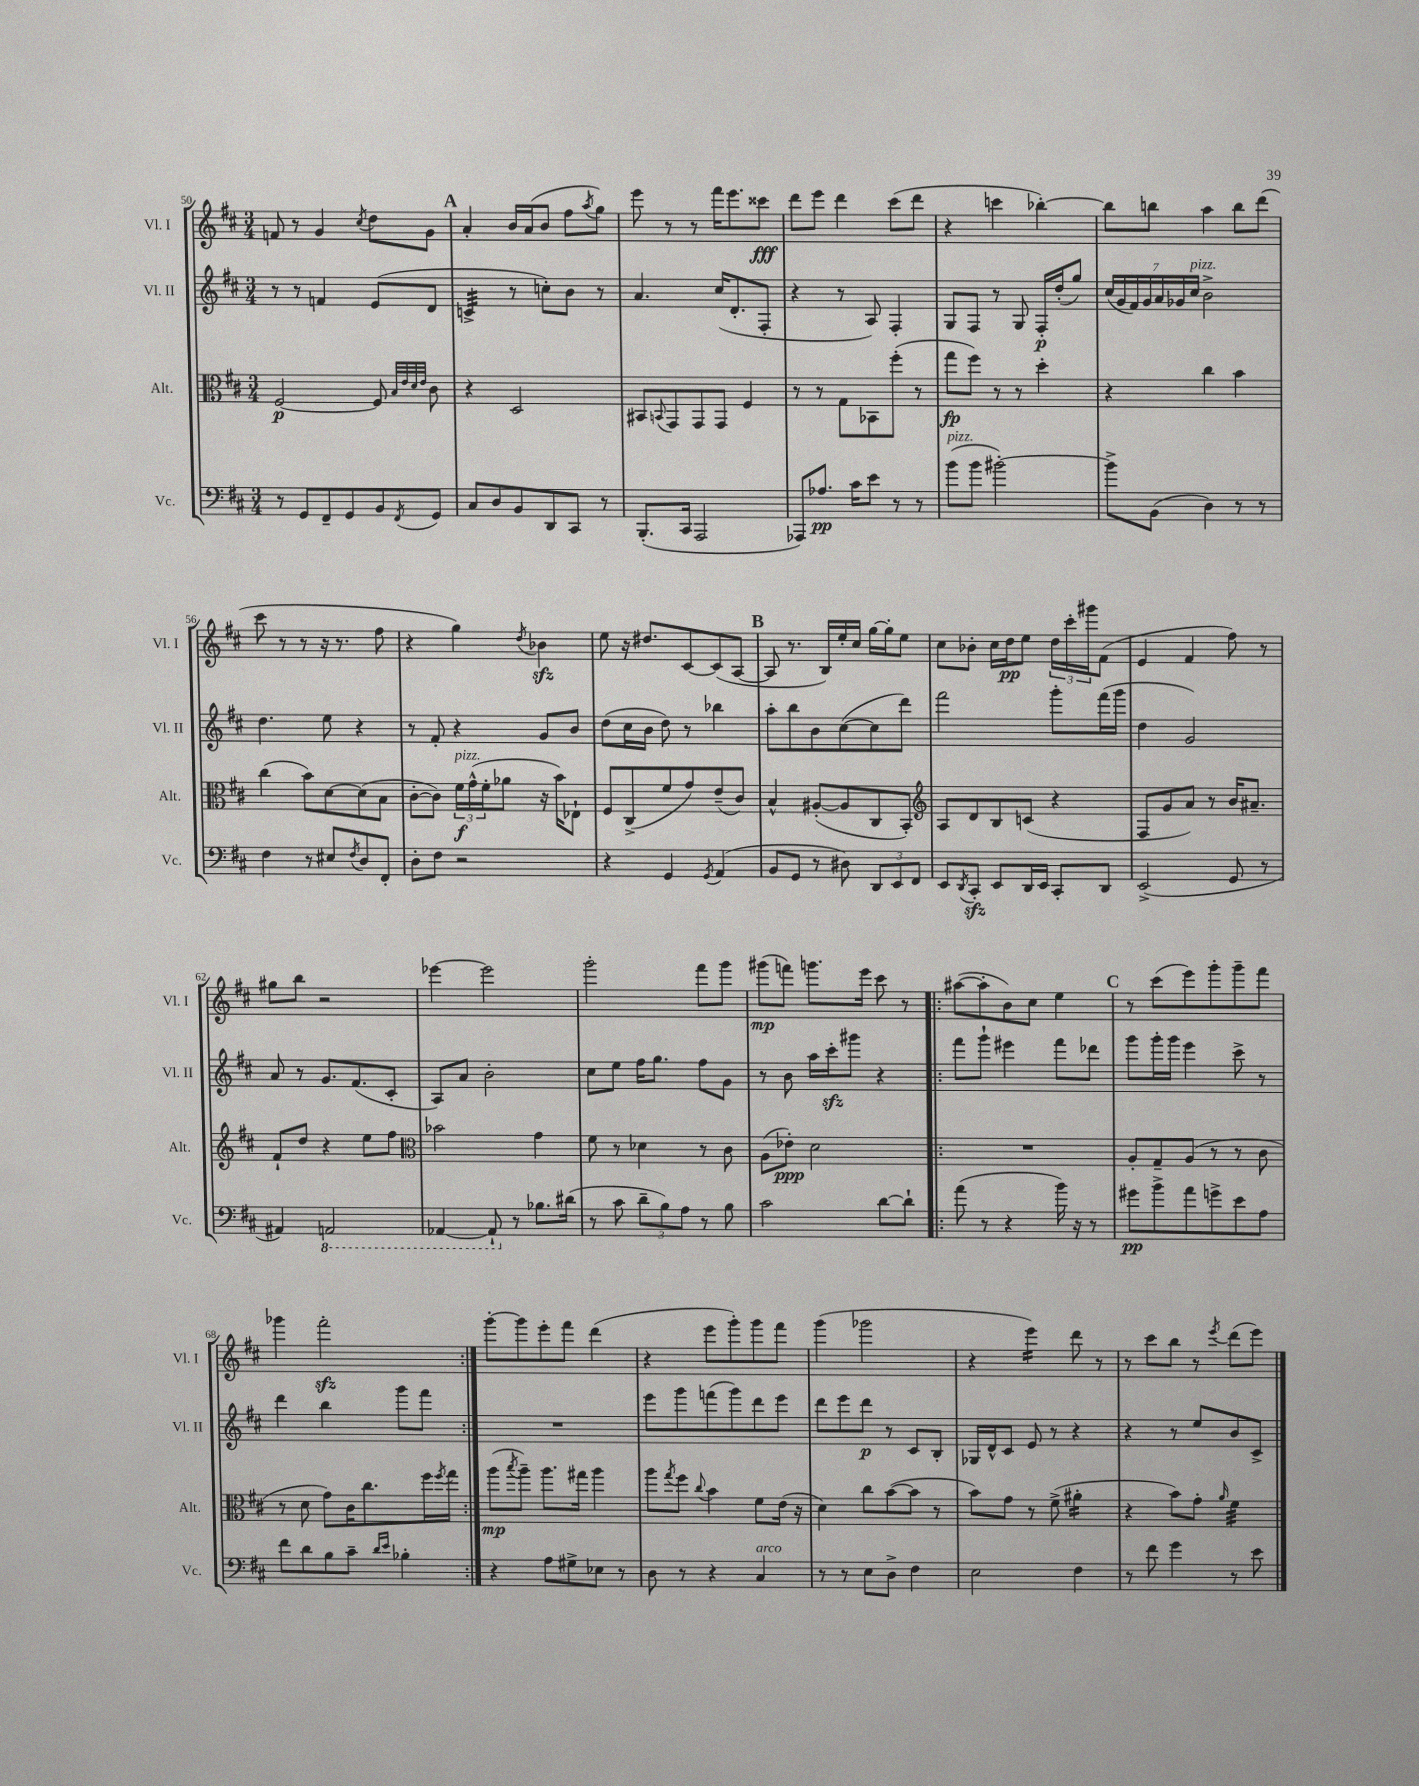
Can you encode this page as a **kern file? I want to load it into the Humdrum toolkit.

**kern	**kern	**kern	**kern
*staff4	*staff3	*staff2	*staff1
*clefF4	*clefC3	*clefG2	*clefG2
*k[f#c#]	*k[f#c#]	*k[f#c#]	*k[f#c#]
*M3/4	*M3/4	*M3/4	*M3/4
8r	[2F#/	8r	8f/
8GG/L	.	8r	8r
8FF#~/	.	4f/	4g/
8GG/	.	.	.
.	.	.	8qcc#/
8BB/	8F#/]	(8e/L	8dd\L
.	32qqB/LLL	.	.
.	32qqe/	.	.
.	32qqd/	.	.
8qFF#/	32qqe/JJJ	.	.
8GG/J	8c#\	8d/J	8g\J
=	=	=	=
8C#/L	4r	4c^/	4a'/
8D/	.	.	.
8BB/	2D/	8r	16b/LL
.	.	.	(16a/J
8DD/	.	8cc'\L)	8b/J
8CC#/J	.	8b\J	8ff#\L
.	.	.	8qaa/
8r	.	8r	8gg\J)
=	=	=	=
(8.BBB'/L	8BB#/L	4.a/	8eee\
.	8qqBB/	.	.
.	8GG/	.	8r
16CC#/Jk	.	.	.
2AAA/	8GG/	.	8r
.	8GG/J	(16cc#/LK	16fff#\LK
.	.	8.d'/	8.eee\
.	4F#/	.	.
.	.	8F#'/J	8ccc##\J
=	=	=	=
8AAA-/L)	8r	4r	8ddd\L
8.A-/J	8r	.	8eee\J
.	8G\L	8r	4ddd\
16c#\LK	.	.	.
8e\J	8BB-\	8A/)	.
8r	(8ff#'\J	4F#'/	(8ccc#\L
8r	8r	.	8ddd\J
=	=	=	=
(8b\L	8gg\L	8G/L	4r
8b\J	8ff#\J)	8F#/J	.
[2b#'\)	8r	8r	4ccc\
.	8r	8G/	.
.	4dd'\	16F#'/LL	[4bb-'\)
.	.	(16dd'/J	.
.	.	8gg/J)	.
=	=	=	=
8b#^\]L	4r	(28cc#/LL	8bb-\]L
.	.	28g/	.
.	.	28f#/)	.
.	.	28g/	.
(8BB\J	.	.	8bb\J
.	.	28a/	.
.	.	28g-/	.
.	.	28cc#/JJ	.
4D\)	4cc#\	2b^\	4aa\
8r	4b\	.	8bb\L
8r	.	.	(8ddd\J
=	=	=	=
4F#\	(4cc#\	4.dd\	8ccc#\
.	.	.	8r
8r	8b\L)	.	8r
8E#/L	[8d\	8ee\	16r
.	.	.	8.r
8qF#/	.	.	.
8D/	(8d\]	4r	.
8FF#'/J	8B\J	.	8ff#\
=	=	=	=
8D'\L	[8c#'\L	8r	4r
8F#\J	8c#\]J)	8f#'/	.
2r	24f#\LL	4r	4gg\)
.	(24g^^\	.	.
.	24f#'\J	.	.
.	8a-\J	.	.
.	.	.	8qdd/
.	16r	8g/L	4b-\
.	16b\LK)	.	.
.	8E-`\J	8b/J	.
=	=	=	=
4r	8F#/L	(8dd\L	8ee\
.	(8C#^/	16cc#\L	16r
.	.	16b\JJ	8.dd#/L
4GG/	8f#/	8dd\)	.
.	8g/)	8r	[8c#/
8qGG/	.	.	.
(4AA/	(8e~/	4bb-\	(8c#/]
.	8c#/J)	.	[8A/J
=	=	=	=
8BB/L	4B^^/	8aa'\L	8A/]
8GG/J	.	8bb\	8.r
8r	([8A#'/L	8b\	.
.	.	.	16B/LL)
8D#\)	8A#/]	([8cc#\	16ee'/
.	.	.	16cc#/JJ
12DD/L	8C#/	8cc#\]	[16gg\LL
.	.	.	16gg'\]J
12EE/	.	.	.
.	8BB'/J)	8ddd\J)	8ee\J
12FF#/J	.	.	.
=	=	=	=
*	*clefG2	*	*
8EE/L	8A/L	2fff#\	8cc#\L
8qDD/	.	.	.
8CC#'/J	8d/	.	8b-'\J
8EE/L	8B/	.	16cc#\LL
.	.	.	16dd\J
16DD/L	(8c/J	.	8ee\J
16EE/JJ	.	.	.
8CC#'/L	4r	8ggg'\L	24dd\LL
.	.	.	24ccc#'\
.	.	.	24ggg#\J
8DD/J	.	(16fff#\L	(8f#\J
.	.	16ggg\JJ	.
=	=	=	=
(2EE^/	8F#/L	4dd\	4e/
.	8g/	.	.
.	8a/J)	2g/)	4f#/
.	8r	.	.
8GG/	16b/LK	.	8ff#\)
.	8.a#~/J	.	.
8r	.	.	8r
=	=	=	=
4AA#/)	8f#`/L	8a/	8gg#\L
.	8dd/J	8r	8bb\J
2AAA/	4r	8.g/L	2r
.	.	(8.f#/	.
.	8ee\L	.	.
.	8ff#\J	8c#'/J	.
=	=	=	=
*	*clefC3	*	*
[4AAA-/	2b-\	8A/L)	[4eee-\
.	.	8a/J	.
8AAA-`/]	.	2b'\	2eee-\]
8r	.	.	.
8.B-\L	4g\	.	.
(16d#\Jk	.	.	.
=	=	=	=
8r	8f#\	8cc#\L	2ggg'\
8c#\	8r	8ee\J	.
12d~\L	4d-\	16ff#\LK	.
.	.	8.gg\J	.
12B\)	.	.	.
12A\J	.	.	.
8r	8r	8ff#\L	8fff#\L
8B\	8c#\	8g\J	8ggg\J
=	=	=	=
2c#\	(8A\L	8r	(8ggg#\L
.	8e-'\J)	8b\	8fff\J)
.	2d\	16aa\LL	8.ggg\L
.	.	16ccc#'\J	.
.	.	8ggg#\J	.
.	.	.	16eee\Jk
[8d\L	.	4r	8ccc#\
8d`\]J	.	.	8r
=!|:	=!|:	=!|:	=!|:
(8a\	2.r	8fff#\L	([8aa#\L
8r	.	8ggg`\J	8aa#'\]
4r	.	4eee#\	8b\)
.	.	.	8cc#\J
16b\)	.	8fff#\L	4ee\
16r	.	.	.
8r	.	8ddd-\J	.
=	=	=	=
8g#\L	8A'/L	8ggg\L	8r
8b^\	8G~/	16ggg'\L	(8ccc#\L
.	.	16ggg\JJ	.
8a\	(8A/J	4eee\	8eee\)
8g^\	8r	.	8ggg'\
8e\	8r	8ccc#^\	8ggg~\
8A\J	8c#\	8r	8fff#\J
=	=	=	=
8f#\L	8r	4ddd\	4ggg-\
8d\	8d\	.	.
8B\	8g\L)	4bb\	2fff#'\
8c#~\J	16c#\K	.	.
.	8.cc#\	.	.
16qqd/LL	.	.	.
16qqe/JJ	.	.	.
4B-'\	.	8ggg\L	.
.	16ff#\L	8fff#\J	.
.	8qff#/	.	.
.	16gg\JJ	.	.
=:|!	=:|!	=:|!	=:|!
4r	(8aa\L	2.r	[8ggg'\L
.	8qbb/	.	.
.	8aa~\J)	.	8ggg\]
8A\L	8.aa\L	.	8eee'\
8G#^\	.	.	8fff#\J
.	16gg#\Jk	.	.
8E-\J	4aa\	.	(4ddd\
8r	.	.	.
=	=	=	=
8D\	8aa\L	8eee\L	4r
.	8qgg/	.	.
8r	8ff#\J	8ggg\	.
.	8qqcc#/	.	.
4r	4b\	(8fff\	8eee\L
.	.	8ggg\)	8ggg'\)
4C#/	8f#\L	8ddd\	8ggg\
.	(16e\Jk	8eee\J	8fff#\J
.	16r	.	.
=	=	=	=
8r	4d\)	8ddd\L	(4ggg\
8r	.	8eee\	.
8E\L	8cc#\L	8ddd\J	2ggg-\
8D^\J	([8b\	8r	.
4F#\	8b\]J	8c#/L	.
.	8r	8B'/J	.
=	=	=	=
2E\	8b\L)	16G-/LL	4r
.	.	16d^^/J	.
.	8g\J	8c#/J	.
.	8r	8e/	4eee\)
.	(8f#^\	8r	.
4F#\	4a#'\	4r	8ddd\
.	.	.	8r
=	=	=	=
8r	4r	4r	8r
8f#\	.	.	8ccc#\L
4g\	8b\L)	8r	8bb\J
.	8g'\J	8ee/L	8r
.	16qqa/	.	8qeee/
8r	4f#\	8b/	(8ddd\L
8e\	.	8c#^/J	8eee\J)
==	==	==	==
*-	*-	*-	*-
